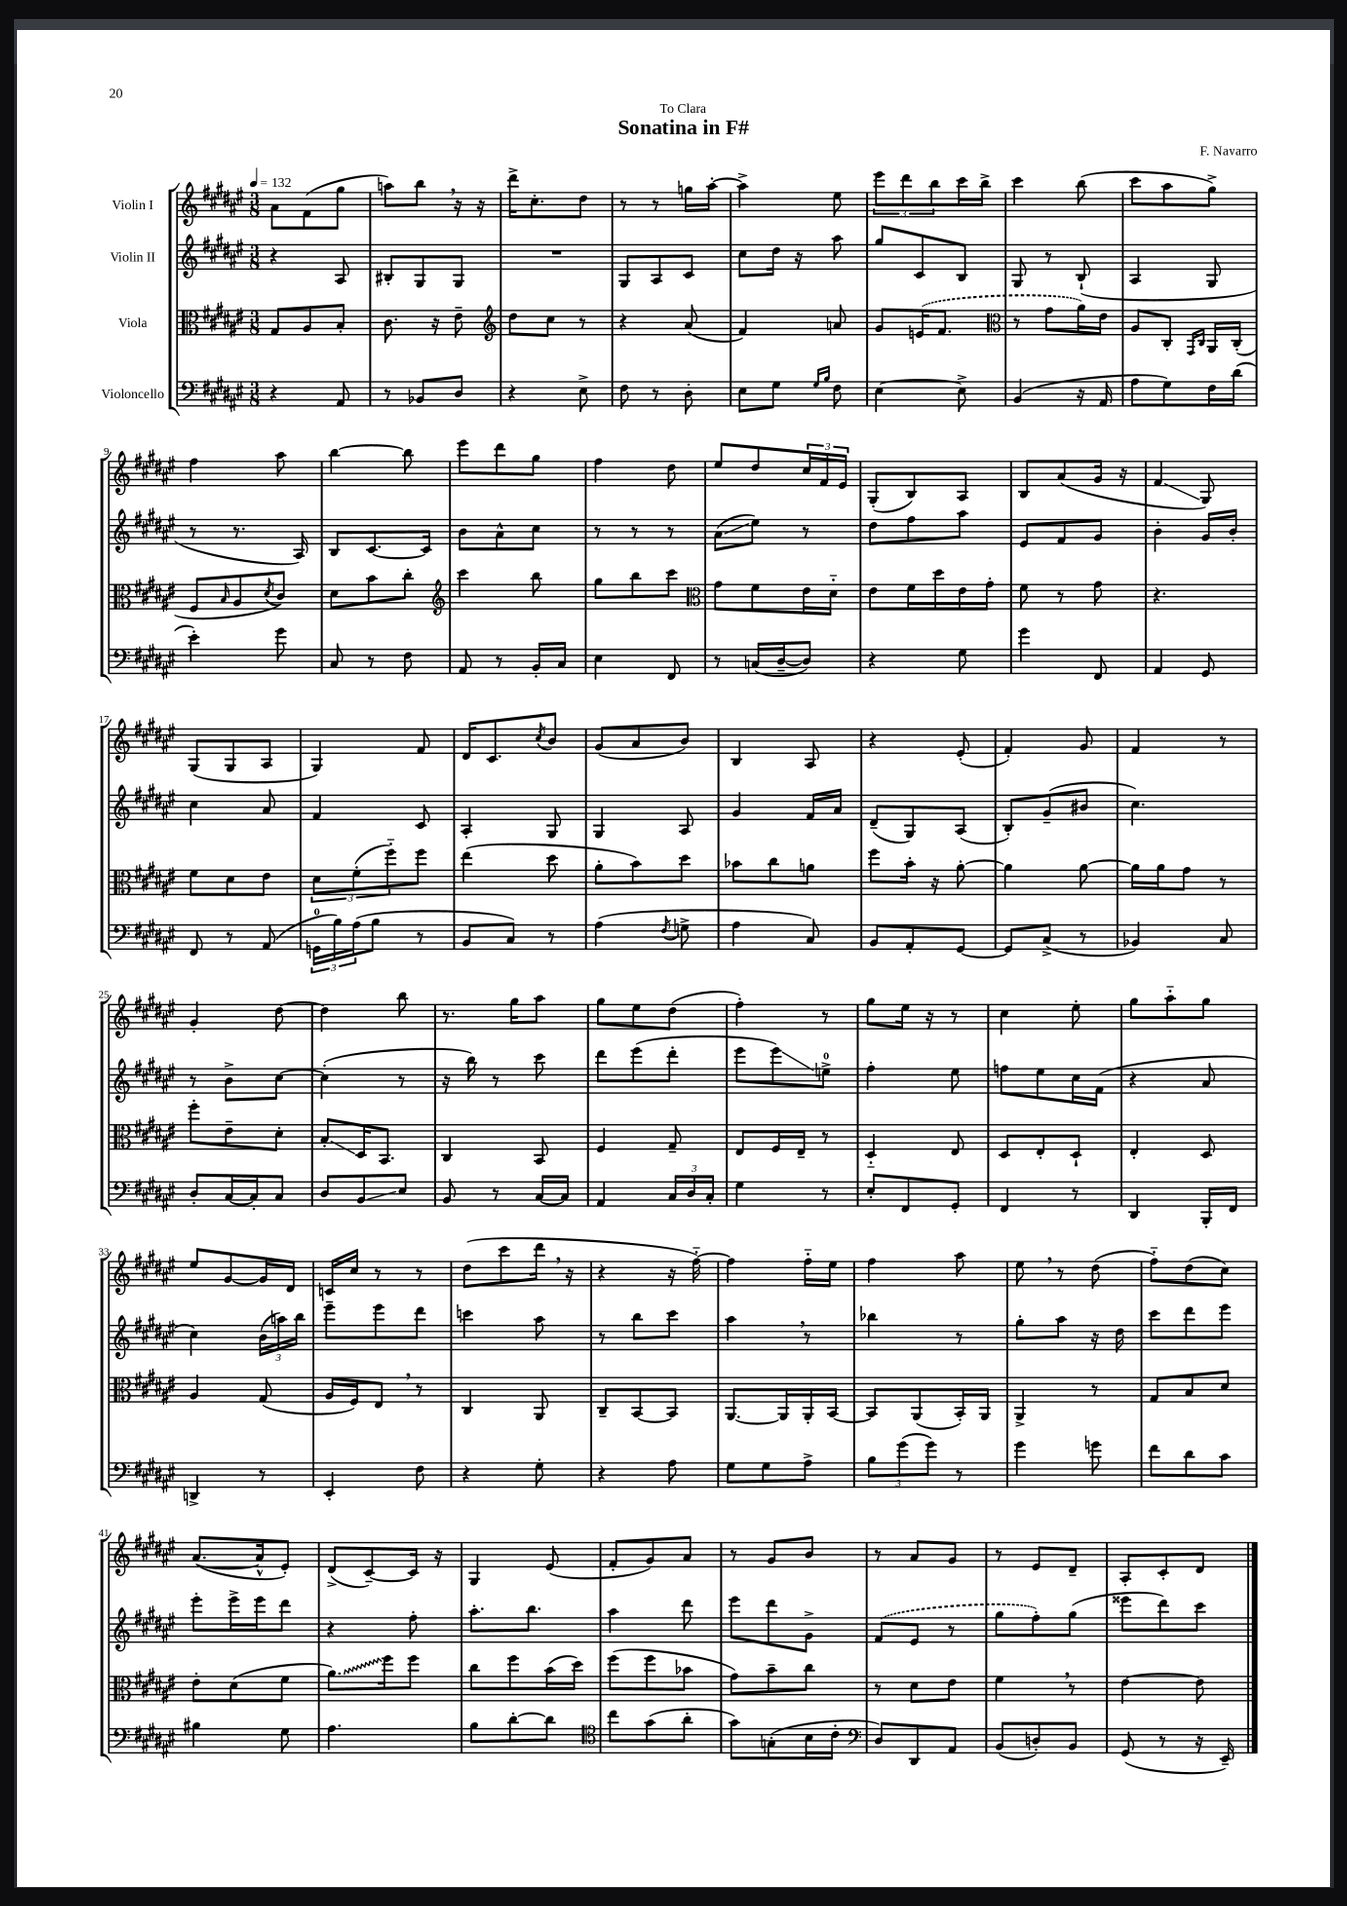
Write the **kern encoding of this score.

**kern	**kern	**kern	**kern
*staff4	*staff3	*staff2	*staff1
*clefF4	*clefC3	*clefG2	*clefG2
*k[f#c#g#d#a#e#]	*k[f#c#g#d#a#e#]	*k[f#c#g#d#a#e#]	*k[f#c#g#d#a#e#]
*M3/8	*M3/8	*M3/8	*M3/8
*MM132	*MM132	*MM132	*MM132
4r	8G#/L	4r	8a#\L
.	8A#/	.	(8f#\
8AA#/	8B'/J	8A#/	8gg#\J
=	=	=	=
8r	8.c#\	8B#'/L	8aa\L)
8BB-/L	.	8G#/	8bb\J
.	16r	.	.
8D#/J	8e#~\	8G#/J	16r
.	.	.	16r
=	=	=	=
*	*clefG2	*	*
4r	8dd#\L	4.r	16ddd#^\LK
.	.	.	8.cc#'\
.	8cc#\J	.	.
8E#^\	8r	.	8dd#\J
=	=	=	=
8F#\	4r	8G#/L	8r
8r	.	8A#/	8r
8D#'\	(8a#/	8c#/J	16gg\LL
.	.	.	[16aa#'\JJ
=	=	=	=
8E#\L	4f#/)	8cc#\L	4aa#^\]
8G#\J	.	16dd#\Jk	.
.	.	16r	.
16qqG#/LL	.	.	.
16qqB/JJ	.	.	.
8F#\	8a/	8aa#\	8ee#\
=	=	=	=
[4E#\	8g#/L	8gg#/L	12eee#\L
.	.	.	12ddd#\
.	(16e/K	8c#/	.
.	.	.	12bb\
.	8.f#/J	.	.
8E#^\]	.	8B/J	16ccc#\L
.	.	.	16bb^\JJ
=	=	=	=
*	*clefC3	*	*
(4BB/	8r	8G#/	4ccc#\
.	8g#\L	8r	.
16r	16a#\L)	(8B`/	(8bb\
16AA#/	16e#\JJ	.	.
=	=	=	=
8A#\L	8A#/L	4A#/	8ccc#\L
8G#\)	8C#'/J	.	8aa#\
.	16qqGG#/LL	.	.
.	16qqC#/JJ	.	.
16F#\L	16AA#/LL	8G#/	8gg#^\J)
(16d#\JJ	(16C#'/JJ	.	.
=	=	=	=
4e#'\)	8F#/L	8r	4ff#\
.	16qqB/	.	.
.	8A#/	8.r	.
.	8qd#/	.	.
8g#\	8c#/J)	.	8aa#\
.	.	16A#/)	.
=	=	=	=
8C#/	8d#\L	8B/L	[4bb\
8r	8b\	[8.c#/	.
8F#\	8cc#'\J	.	8bb\]
.	.	16c#/]Jk	.
=	=	=	=
*	*clefG2	*	*
8AA#/	4ccc#\	8b\L	8eee#\L
8r	.	8a#^^\	8ddd#\
16BB'/LL	8bb\	8cc#\J	8gg#\J
16C#/JJ	.	.	.
=	=	=	=
4E#\	8gg#\L	8r	4ff#\
.	8bb\	8r	.
8FF#/	8ccc#\J	8r	8dd#\
=	=	=	=
*	*clefC3	*	*
8r	8g#\L	(8a#\L	8ee#/L
(16C/LL	8f#\	8ee#\J)	8dd#/
[16D#~/J	.	.	.
8D#/]J)	16e#\L	8r	24cc#/L
.	.	.	24f#/
.	16d#'~\JJ	.	.
.	.	.	24e#/JJ
=	=	=	=
4r	8e#\L	8dd#\L	(8G#'/L
.	16f#\L	8ff#\	8B/)
.	16dd#\	.	.
8G#\	16e#\	8aa#\J	8A#/J
.	16g#'\JJ	.	.
=	=	=	=
4g#\	8f#\	8e#/L	8B/L
.	8r	8f#/	(8a#/
8FF#/	8g#\	8g#/J	16g#/Jk
.	.	.	16r
=	=	=	=
4AA#/	4.r	4b'\	4f#/
8GG#/	.	16g#/LL	8G#/)
.	.	16b'/JJ	.
=	=	=	=
8FF#/	8f#\L	4cc#\	(8G#/L
8r	8d#\	.	8G#/
(8AA#/	8e#\J	8a#/	8A#/J
=	=	=	=
24GG\LL	12d#\L	4f#/	4G#/)
24B\)	.	.	.
(24A#\J	(12f#'\	.	.
8B\J	.	.	.
.	12ff#'~\)	.	.
8r	8ff#\J	8c#/	8f#/
=	=	=	=
8BB/L	(4ee#\	4A#'/	16d#/LK
.	.	.	8.c#/
8C#/J)	.	.	.
.	.	.	8qcc#/
8r	8dd#\	8G#/	8b/J
=	=	=	=
(4A#\	8a#'\L	4G#/	(8g#/L
.	8b\)	.	8a#/
8qF#/	.	.	.
8G^\	8dd#\J	8A#/	8b/J)
=	=	=	=
4A#\	8b-\L	4g#/	4B/
.	8cc#\	.	.
8C#/)	8a\J	16f#/LL	8A#/
.	.	16a#/JJ	.
=	=	=	=
8BB/L	8ff#\L	(8d#~/L	4r
8AA#'/	16b'\Jk	8G#/)	.
.	16r	.	.
[8GG#/J	[8a#'\	(8A#/J	(8e#'/
=	=	=	=
8GG#/]L	4a#\]	8B'/L)	4f#'/)
(8C#^/J	.	(8g#~/	.
8r	[8a#\	8b#/J	8g#/
=	=	=	=
4BB-/)	16a#\]LL	4.cc#\)	4f#/
.	16a#\J	.	.
.	8g#\J	.	.
8C#/	8r	.	8r
=	=	=	=
8D#'/L	8ff#'\L	8r	4g#'/
[16C#/L	8e#~\	8b^\L	.
16C#'/]J	.	.	.
8C#/J	8d#'\J	[8cc#\J	[8dd#\
=	=	=	=
8D#/L	8B'/L	(4cc#'\]	4dd#\]
8BB/	16D#/K	.	.
.	8.BB/J	.	.
8E#/J	.	8r	8bb\
=	=	=	=
8BB/	4C#/	16r	8.r
.	.	16bb\)	.
8r	.	8r	.
.	.	.	16gg#\LK
[16C#/LL	8BB/	8ccc#\	8aa#\J
16C#/]JJ	.	.	.
=	=	=	=
4AA#/	4F#/	8ddd#\L	8gg#\L
.	.	(8eee#\	8ee#\
24C#/LL	8G#~/	8ddd#'\J	(8dd#\J
24D#/	.	.	.
24C#'/JJ	.	.	.
=	=	=	=
4G#\	8E#/L	8eee#\L	4ff#'\)
.	16F#/L	8eee#\)	.
.	16E#~/JJ	.	.
8r	8r	8ee^\J	8r
=	=	=	=
8E#'/L	4D#'~/	4ff#'\	8gg#\L
8FF#/	.	.	16ee#\Jk
.	.	.	16r
8GG#'/J	8E#/	8ee#\	8r
=	=	=	=
4FF#/	8D#/L	8ff\L	4cc#\
.	8E#'/	8ee#\	.
8r	8D#`/J	16cc#\L	8ee#'\
.	.	(16f#\JJ	.
=	=	=	=
4DD#/	4E#'/	4r	8gg#\L
.	.	.	8aa#'~\
16BBB'/LL	8D#/	8a#/	8gg#\J
16FF#/JJ	.	.	.
=	=	=	=
4DD^/	4A#/	4cc#\)	8ee#/L
.	.	.	[8g#/
8r	(8G#/	(24b\LL	16g#/]L
.	.	24aa\)	.
.	.	.	16d#/JJ
.	.	24bb\JJ	.
=	=	=	=
4EE#'/	16A#/LL	8eee#~\L	16c/LL
.	16F#/J)	.	16cc#/JJ
.	8E#/J	8eee#\	8r
8F#\	8r	8ddd#\J	8r
=	=	=	=
4r	4C#/	4ccc\	(8dd#\L
.	.	.	8ccc#\
8G#'\	8AA#/	8aa#\	16ddd#\Jk
.	.	.	16r
=	=	=	=
4r	8C#~/L	8r	4r
.	[8BB/	8bb\L	.
8A#\	8BB/]J	8ccc#\J	16r
.	.	.	[16ff#'~\)
=	=	=	=
8G#\L	[8.AA#/L	4aa#\	4ff#\]
8G#\	.	.	.
.	16AA#/]L	.	.
8A#^\J	16AA#'/	8r	16ff#'~\LL
.	[16BB/JJ	.	16ee#\JJ
=	=	=	=
12B\L	8BB/]L	4bb-\	4ff#\
(12g#\	.	.	.
.	(8AA#/	.	.
12g#\J)	.	.	.
8r	16BB'/L)	8r	8aa#\
.	16AA#/JJ	.	.
=	=	=	=
4g#\	4AA#^/	8gg#'\L	8ee#\
.	.	8aa#\J	8r
8g\	8r	16r	(8dd#\
.	.	16dd#\	.
=	=	=	=
8f#\L	8G#/L	8ccc#\L	8ff#'~\L)
8d#\	8B/	8ddd#\	(8dd#\
8c#\J	8d#/J	8eee#\J	8cc#\J)
=	=	=	=
4B#\	8e#'\L	8eee#'\L	([8.a#/L
.	(8d#\	16eee#^\L	.
.	.	16eee#\J	16a#^^/]k
8G#\	8f#\J	8ddd#\J	8e#'/J)
=	=	=	=
4.A#\	8.a#\L)	4r	(8d#^/L
.	.	.	[8c#~/)
.	16ff#\k	.	.
.	8ff#\J	8ff#'\	16c#/]Jk
.	.	.	16r
=	=	=	=
8B\L	8cc#\L	8.aa#'\L	4G#/
[8d#'\	8ff#\	.	.
.	.	8.bb\J	.
8d#\]J	(16b\L	.	(8e#/
.	16dd#\JJ)	.	.
=	=	=	=
*clefC4	*	*	*
8cc#\L	(8ff#\L	4aa#\	8f#'/L
(8g#\	8ff#\	.	8g#/)
8a#'\J	8b-\J	8ddd#\	8a#/J
=	=	=	=
8g#\L)	8g#\L)	8eee#\L	8r
(8G'\	8b~\	8ddd#\	8g#/L
16B\L	8cc#\J	8g#^\J	8b/J
16c#'\JJ	.	.	.
=	=	=	=
*clefF4	*	*	*
8D#/L)	8r	(8f#/L	8r
8DD#/	8d#\L	8e#/J	8a#/L
8AA#/J	8e#\J	8r	8g#/J
=	=	=	=
(8BB/L	4f#\	8gg#\L	8r
8D'/)	.	8ff#'\)	8e#/L
8BB/J	8r	(8gg#\J	8d#~/J
=	=	=	=
(8GG#/	[4e#\	8eee##\L	8A#'/L
8r	.	8ddd#\)	8c#'/
16r	8e#\]	8ccc#\J	8d#/J
16EE#~/)	.	.	.
==	==	==	==
*-	*-	*-	*-
